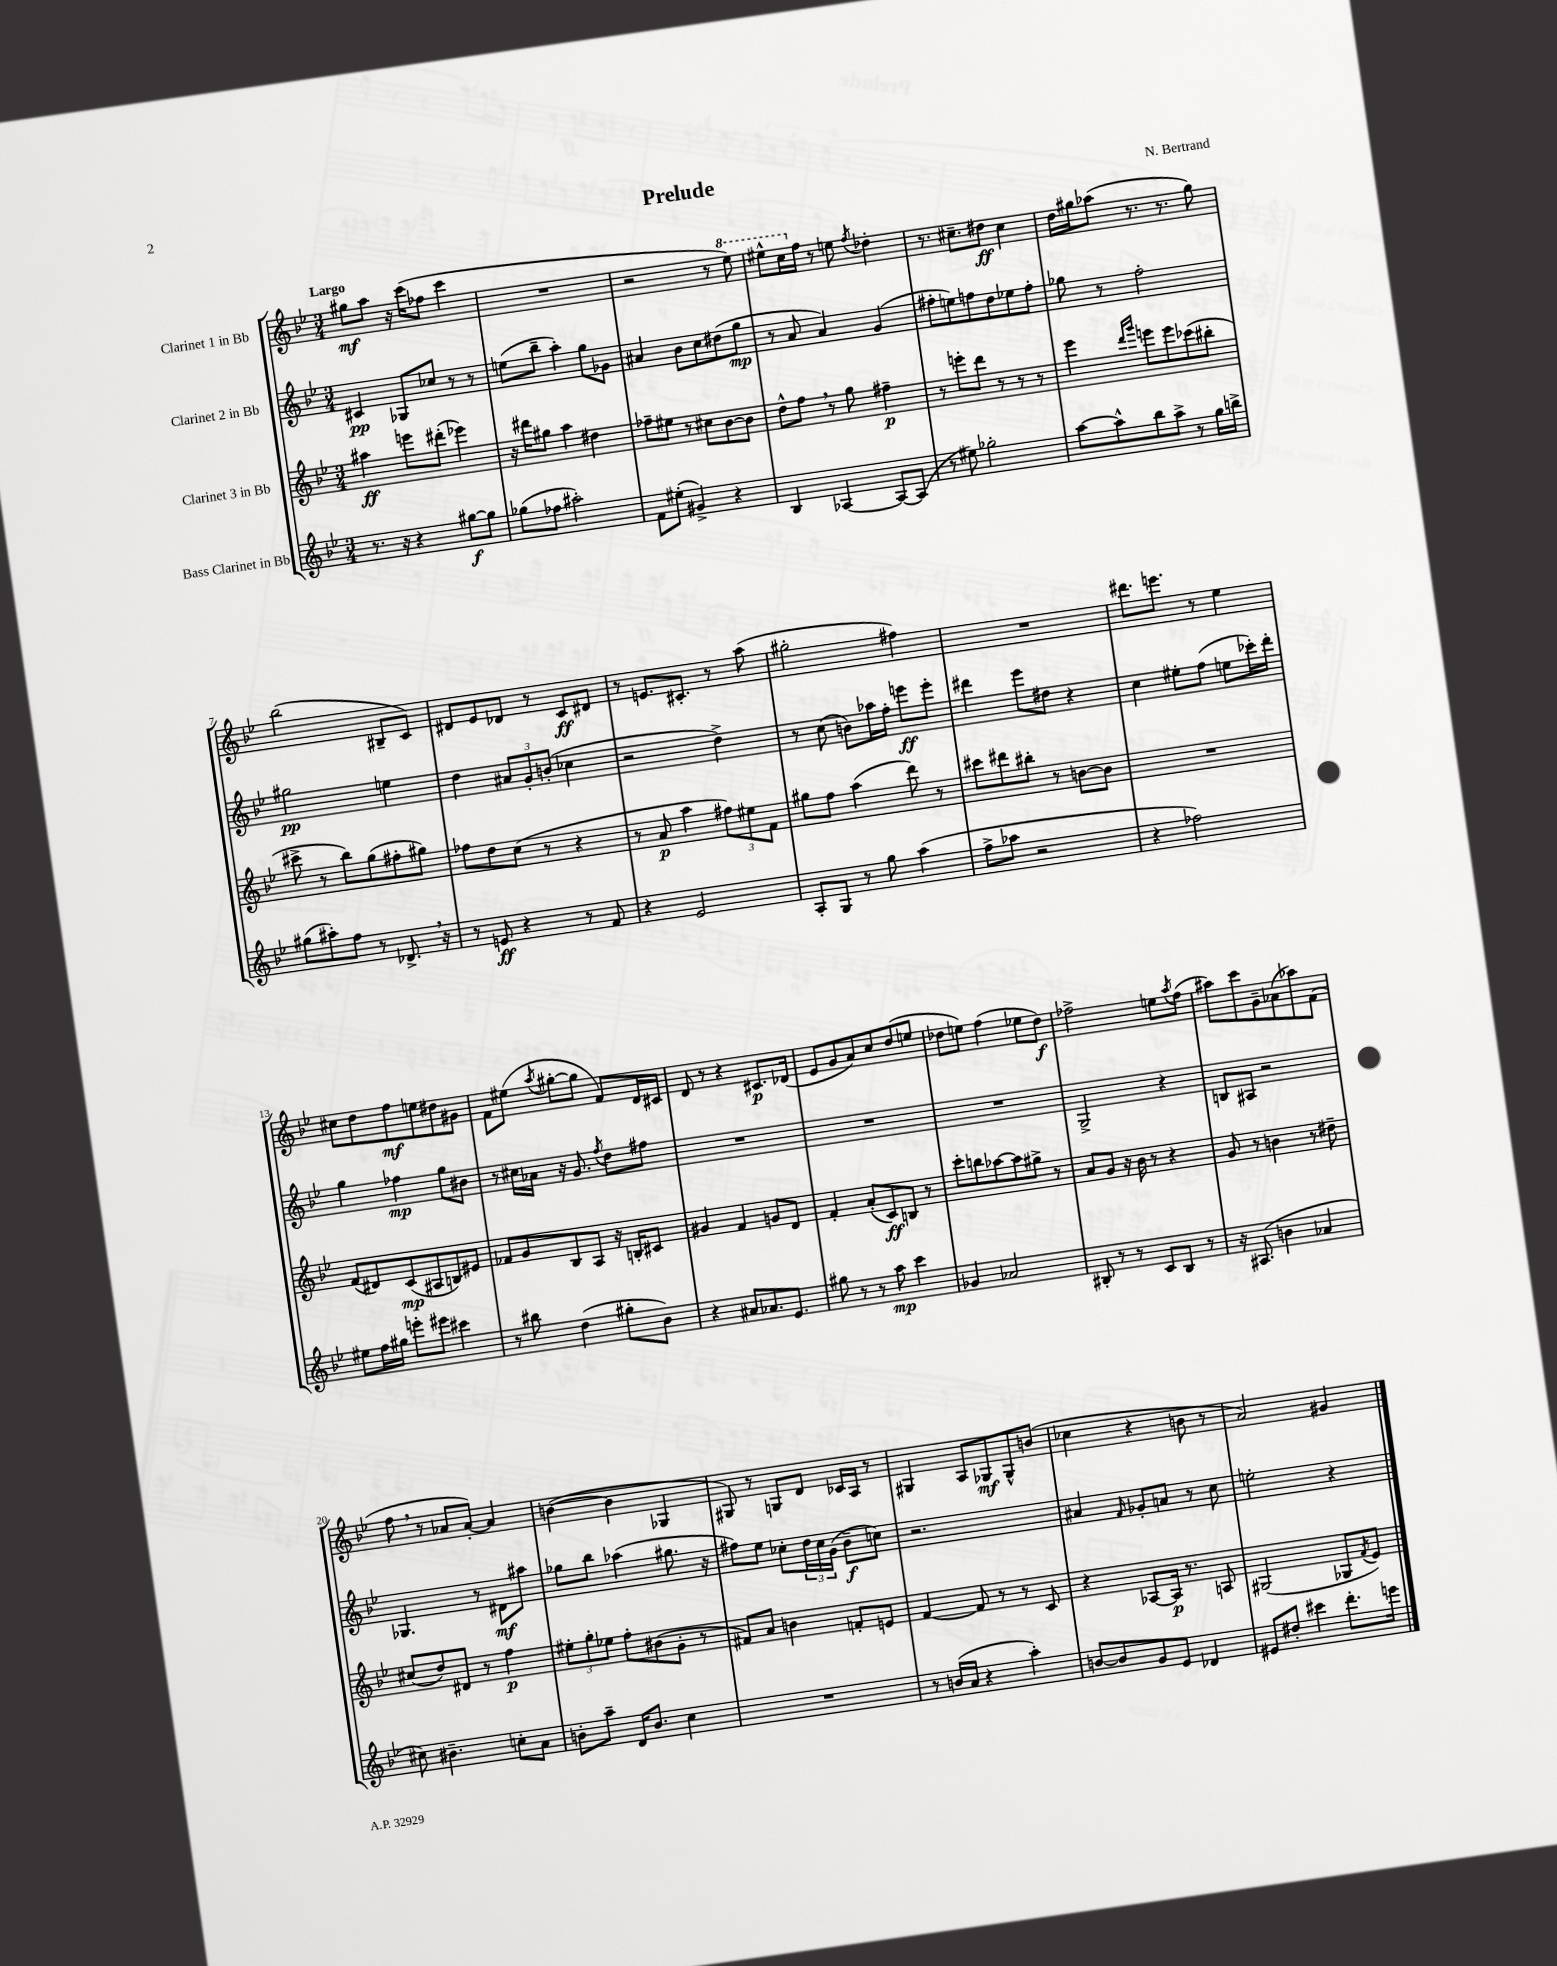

**kern	**kern	**kern	**kern
*staff4	*staff3	*staff2	*staff1
*clefG2	*clefG2	*clefG2	*clefG2
*k[b-e-]	*k[b-e-]	*k[b-e-]	*k[b-e-]
*M3/4	*M3/4	*M3/4	*M3/4
8.r	4aa#	4c#	8gg#
.	.	.	8aa
16r	.	.	.
4r	8eee	8G-	16r
.	.	.	(16ccc
.	(8ddd#'	8cc-	8ff-
[8gg#	4eee-)	8r	4ccc
8gg#]	.	8r	.
=	=	=	=
(8gg-	16r	(8ee	2.r
.	16ddd#	.	.
8ff-	8gg#	8bb-~	.
2aa#')	4aa	4aa')	.
.	4dd#	8gg	.
.	.	8g-	.
=	=	=	=
8f	8ff-~	4a#	2r
(8ee#'	8ee#	.	.
4g#^)	8r	8b-	.
.	8cc#	8cc	.
4r	[8b-	(8dd#	8r
.	8b-]	8gg	8eee-)
=	=	=	=
4B-	8dd^^	8r	8eee#^^
.	8ff	8a	16ccc
.	.	.	16ff
[4A-	8r	4a)	8r
.	8gg	.	8ee
.	.	.	8qff
8A-_	4ff#~	(4g	4dd-'
(8A-]	.	.	.
=	=	=	=
8r	8r	8ff#'	8.r
8ee#)	8eee'	8ee)	.
.	.	.	8.cc#~
2gg-'	8ddd	8ff	.
.	8r	8dd	8dd#
.	8r	8ee-	4cc#
.	8r	8ff'	.
=	=	=	=
[8aa	4eee-	8gg-	16dd
.	.	.	16gg#
8aa^^]	.	8r	(8aa-
.	16qqddd	.	.
.	16qqggg	.	.
8bb-	8eee	2ff'	8.r
8aa^	8eee	.	.
.	.	.	8.r
8r	(8ccc-	.	.
16gg	8bb#'	.	8gg#)
16bb^	.	.	.
=	=	=	=
(8gg#	8ccc#^	2gg#	(2bb-
8aa#')	8r	.	.
8ff	8bb-)	.	.
8r	(8gg	.	.
8.d-^	8ff#'	4ee	8B#~
.	8gg#)	.	8c)
16r	.	.	.
=	=	=	=
8r	8ff-	4dd	8d#
8e	8dd	.	8e-
4r	(8cc	12a#	8d-
.	.	12g'	.
.	8r	.	8r
.	.	(12b'	.
8r	4r	4cc-	8c
8f	.	.	8d#
=	=	=	=
4r	8r	2r	8r
.	8a	.	8.e
2e-	4aa	.	.
.	.	.	8.c#'
.	12ff#)	4dd^)	8r
.	12ee#	.	.
.	.	.	(8aa
.	12f	.	.
=	=	=	=
8A'	8gg#	8r	2gg#'
8G	8ff	(8cc	.
8r	(4aa	8b)	.
8gg	.	16aa-	.
.	.	16ff'	.
(4aa	8ddd)	8eee	4ff#)
.	8r	8eee'	.
=	=	=	=
8ff^	8ccc#	4ddd#	2.r
8aa-	8ddd#	.	.
2r	8bb#'	8eee-	.
.	8r	8dd#	.
.	[8b	4r	.
.	8b]	.	.
=	=	=	=
4r	2.r	4cc	8.ddd#
.	.	.	8.eee
2ff-)	.	8ee#'	.
.	.	(8ff	8r
.	.	8ee	4ee-
.	.	16ccc-')	.
.	.	16ddd'	.
=	=	=	=
8ee#	(8f	4gg	8cc#
16ff	8d#)	.	8dd
16gg#	.	.	.
8eee'	(8c	4ff-	8ff
8eee#	8A#	.	8ee
4ccc#	8B)	8gg	8dd#
.	8e#	8b#	8g#
=	=	=	=
8r	8f-	8r	8f
8bb#	8g	16cc#	(8ee#
.	.	16a-	.
.	.	.	8qaa
(4dd	8B-	16r	[8gg#'
.	.	8.g	.
.	8A	.	8gg#]
.	.	8qff	.
8gg#'	16r	8dd	8f)
.	16B'	.	.
8b-)	8c#	8ff#	16d
.	.	.	16c#
=	=	=	=
4r	4g#	2.r	8d
.	.	.	8r
8a#	4f	.	4r
8.a-	.	.	.
.	8g	.	8.c#
8.e-	.	.	.
.	8d	.	.
.	.	.	(16d-
=	=	=	=
8gg#	4f'	2.r	8e-
8r	.	.	8g
8r	(8a'	.	8a)
8aa	8c)	.	8cc
4ccc	8B	.	(8dd
.	8r	.	8ee
=	=	=	=
4g-	8ccc'	2.r	8dd-
.	8bb	.	8ee)
2a-	[8aa-	.	(4ff
.	8aa-]	.	.
.	8gg#^	.	8ee-
.	8r	.	8dd-)
=	=	=	=
8B#'	8a	2G^	2ff-^
8r	8g	.	.
8r	16r	.	.
.	16b-	.	.
8c	8r	.	.
8B#	4r	4r	8ee
.	.	.	8qaa
8r	.	.	(8ff-
=	=	=	=
16r	8g	8B	8aa#)
(8.A#	.	.	.
.	8r	8A#	8ccc
4b	4b	2r	8g~
.	.	.	(8a-
4a-	8r	.	8aa-)
.	8dd#~	.	(8f
=	=	=	=
8cc#)	(8cc#	4.G-	8ff
4.b#~	8dd)	.	8r
.	8d#	.	8a-
.	8r	8r	[8a-')
8cc'	4ff	8d#	4a-]
8a	.	8aa#	.
=	=	=	=
8b'	12ee#'	8gg-	([4b
.	12gg'	.	.
8aa~	.	8bb-	.
.	12ee-	.	.
16d	8ff'	(4aa-	4b]
8.b	.	.	.
.	(8b#	.	.
4cc	8g'	8.gg#	4G-
.	8r	.	.
.	.	16r	.
=	=	=	=
2.r	8f#)	8ff#)	8G#)
.	8a	8ee-	8r
.	4b	8cc-'	8G
.	.	24dd	8d
.	.	24cc-	.
.	.	(24g	.
.	8f'	8b-~	16c-
.	.	.	16A
.	8e	8cc)	8r
=	=	=	=
8r	[4f	2.r	4G#
(16b	.	.	.
16a	.	.	.
4r	8f]	.	8A
.	8r	.	8G-
4aa')	8r	.	8G-^^
.	8c	.	(8b
=	=	=	=
[8b	4r	4a#	4cc-
8b]	.	.	.
.	.	16qqf	.
8g	[8A-	8g-'	4r
8e-	16A-]	8a	.
.	8.r	.	.
4d-	.	8r	8b
.	8A	8cc	8r
=	=	=	=
8e#	(2G#	2ee'	2a)
8dd#'	.	.	.
4ccc#	.	.	.
8.ddd'	8G-	4r	4g#
.	8qf	.	.
.	8e-)	.	.
16eee	.	.	.
==	==	==	==
*-	*-	*-	*-
